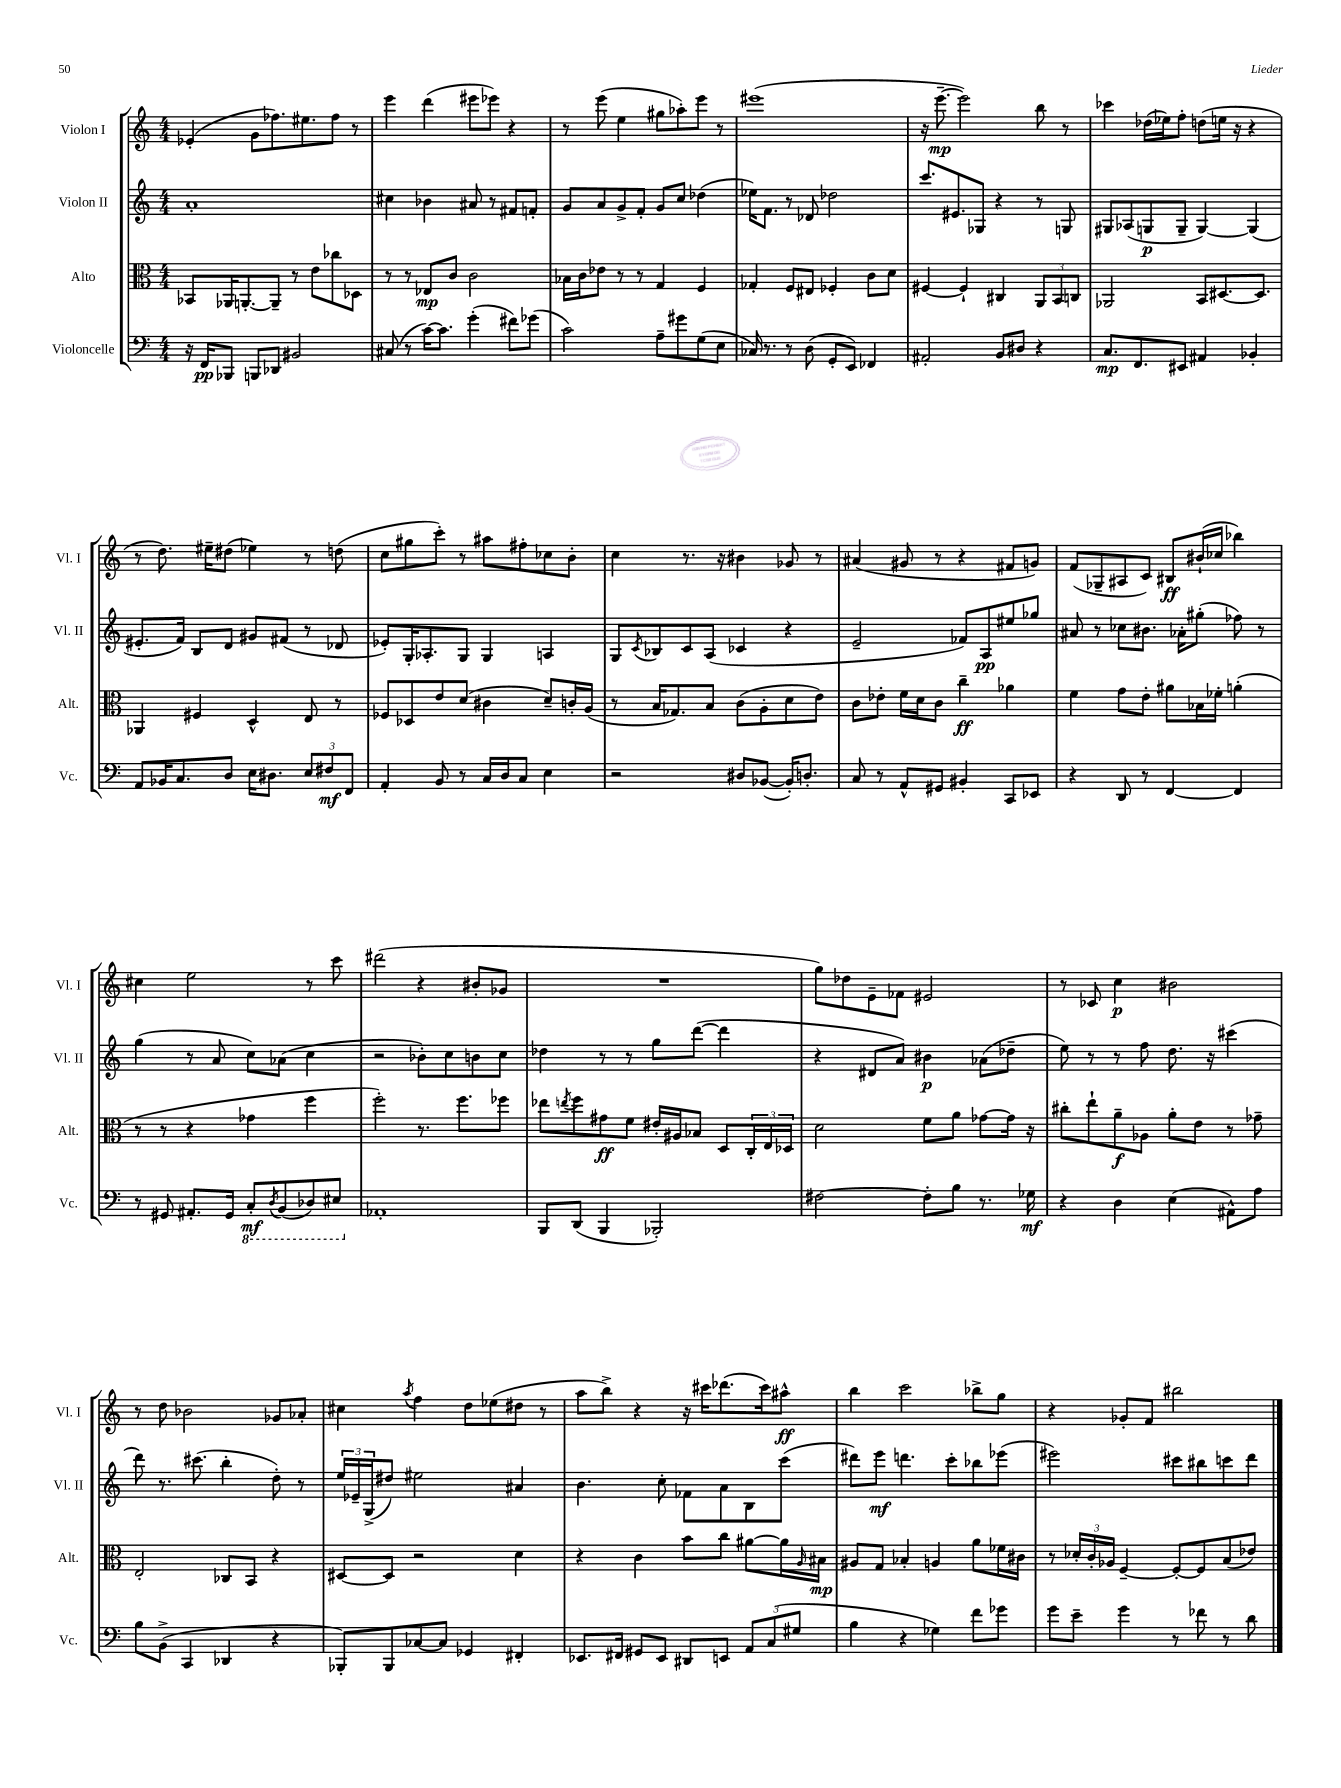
<<
\new StaffGroup <<
\new Staff = "s0" \with { instrumentName = "Violon I" shortInstrumentName = "Vl. I" } {
    \clef treble \key c \major \numericTimeSignature \time 4/4
    ees'4-.( g'8 fes''8.) eis''8. fes''8 r8 |
    e'''4 d'''4( eis'''8 ees'''8) r4 |
    r8 e'''8( e''4 gis''8 aes''8-.) e'''8 r8 |
    eis'''1( |
    r16 e'''8.~--\mp e'''2) b''8 r8 |
    ces'''4 des''16( ees''16) f''8-. d''8( e''16 r16 r4 |
    r8 d''8.) eis''16-- dis''8( ees''4) r8 d''8( |
    c''8 gis''8 c'''8-.) r8 ais''8 fis''8-. ces''8 b'8-. |
    c''4 r8. r16 bis'4 ges'8 r8 |
    ais'4( gis'8 r8 r4 fis'8 g'8) |
    f'8( ges8-- ais8 c'8) bis8\ff bis'16-!( ces''16 bes''4) |
    cis''4 e''2 r8 c'''8 |
    dis'''2( r4 bis'8-. ges'8 |
    R1 |
    g''8) des''8 e'8-- fes'8 eis'2 |
    r8 ces'8 c''4\p bis'2 |
    r8 d''8 bes'2 ges'8 aes'8-. |
    cis''4 \acciaccatura { a''8 } f''4 d''8 ees''8( dis''8 r8 |
    a''8 b''8->) r4 r16 cis'''16 des'''8.( cis'''16) ais''8-^\ff |
    b''4 c'''2 bes''8-> g''8 |
    r4 ges'8-. f'8 bis''2 \bar "|." |
}
\new Staff = "s1" \with { instrumentName = "Violon II" shortInstrumentName = "Vl. II" } {
    \clef treble \key c \major \numericTimeSignature \time 4/4
    a'1-. |
    cis''4 bes'4 ais'8 r8 fis'8 f'8-. |
    g'8 a'8 g'8-> f'8-. g'8 c''8 des''4( |
    ees''16) f'8. r8 des'8 des''2 |
    c'''8. eis'8. ges8 r4 r8 g8 |
    gis8 aes8( g8\p g8-- g4~) g4( |
    eis'8.-. f'16) b8 d'8 gis'8 fis'8( r8 des'8 |
    ees'8-.) g16-. aes8.-. g8 g4 a4 |
    g8 \acciaccatura { c'8 } bes8 c'8 a8( ces'4 r4 |
    e'2-- fes'8) a8\pp eis''8 ges''8 |
    ais'8 r8 ces''8 bis'8. aes'16-. gis''8-.( fes''8) r8 |
    g''4( r8 a'8 c''8) aes'8( c''4 |
    r2 bes'8-.) c''8 b'8 c''8 |
    des''4 r8 r8 g''8 d'''8~( d'''4 |
    r4 dis'8 a'8) bis'4\p aes'8( des''8-- |
    e''8) r8 r8 f''8 d''8. r16 cis'''4( |
    d'''8) r8. cis'''8.( b''4-. d''8-.) r8 |
    \tuplet 3/2 { e''16 ees'16-- g16->( } dis''8) eis''2 ais'4 |
    b'4. c''8-. fes'8 a'8 b8 c'''8( |
    dis'''8) e'''8\mf d'''4. c'''8-. bes''8 ees'''8( |
    eis'''2) cis'''8 bis''8 c'''8 d'''8 \bar "|." |
}
\new Staff = "s2" \with { instrumentName = "Alto" shortInstrumentName = "Alt." } {
    \clef alto \key c \major \numericTimeSignature \time 4/4
    bes,8 aes,16 a,8.~-. a,8-- r8 e'8 ces''8 des8 |
    r8 r8 ees8\mp c'8 c'2 |
    bes16 c'16 ees'8 r8 r8 g4 f4 |
    ges4-. f8 eis8 fes4-. c'8 d'8 |
    fis4~ fis4-! cis4 \tuplet 3/2 { a,8 b,8 c8 } |
    aes,2 b,8 dis8.~ dis8. |
    aes,4 fis4 d4-^ e8 r8 |
    fes8 des8 e'8 d'8( cis'4 d'8--) c'16-. a16( |
    r8 b16 ges8.) b8 c'8( a8-. d'8 e'8) |
    c'8 ees'8-. f'16 d'16 c'8 c''4--\ff aes'4 |
    f'4 g'8 e'8-. ais'8 bes16 fes'16-. a'4-.( |
    r8 r8 r4 ges'4 f''4 |
    f''2-.) r8. f''8. fes''8 |
    ees''8 \acciaccatura { e''8 } f''8 gis'8\ff f'8 eis'16-. ais16 bes8 d8 \tuplet 3/2 { c16-. e16 des16 } |
    d'2 f'8 a'8 ges'8~ ges'16 r16 |
    cis''8-. e''8-! a'8--\f aes8 a'8-. e'8 r8 ges'8-- |
    e2-. ces8 b,8 r4 |
    dis8~ dis8 r2 d'4 |
    r4 c'4 b'8 c''8 ais'8~ ais'16 \grace { a16 } bis16\mp |
    ais8 g8 bes4-. a4 a'8 fes'16 cis'16 |
    r8 \tuplet 3/2 { des'16-. c'16-. aes16 } f4~-- f8~-. f8 b8( ees'8) \bar "|." |
}
\new Staff = "s3" \with { instrumentName = "Violoncelle" shortInstrumentName = "Vc." } {
    \clef bass \key c \major \numericTimeSignature \time 4/4
    r16 f,16\pp bes,,8 b,,8 des,8 bis,2 |
    cis8( r8 c'16~) c'8. g'4-.( fis'8) ges'8( |
    c'2) a8-- gis'8 g8( e8 |
    ces16) r8. r8 d8( g,8-. e,8) fes,4 |
    ais,2-. b,8 dis8 r4 |
    c8.\mp f,8. eis,8 ais,4 bes,4-. |
    a,8 bes,16 c8. d8 e16 dis8. \tuplet 3/2 { e8 fis8\mf f,8 } |
    a,4-. b,8 r8 c16 d16 c8 e4 |
    r2 dis8 bes,8~( bes,16-.) d8.-. |
    c8 r8 a,8-^ gis,8 bis,4-. c,8 ees,8 |
    r4 d,8 r8 f,4~ f,4 |
    r8 gis,8 ais,8.-. gis,16 \ottava #-1 c,8-.\mf \acciaccatura { d,8 } b,,8( des,8) eis,8 \ottava #0 |
    aes,1-. |
    b,,8 d,8( b,,4 bes,,2-.) |
    fis2~ fis8-. b8 r8. ges16\mf |
    r4 d4 e4( ais,8-^) a8 |
    b8 b,8->( c,4 des,4 r4 |
    bes,,8-.) bes,,8 ces8~ ces8 ges,4 fis,4-. |
    ees,8. fis,16 gis,8 ees,8 dis,8 e,8 \tuplet 3/2 { a,8 c8( gis8 } |
    b4 r4 ges4) f'8 ges'8 |
    g'8 e'8-- g'4 r8 fes'8 r8 d'8 \bar "|." |
}
>>
>>
\layout { \context { \Score \remove "Bar_number_engraver" } }
